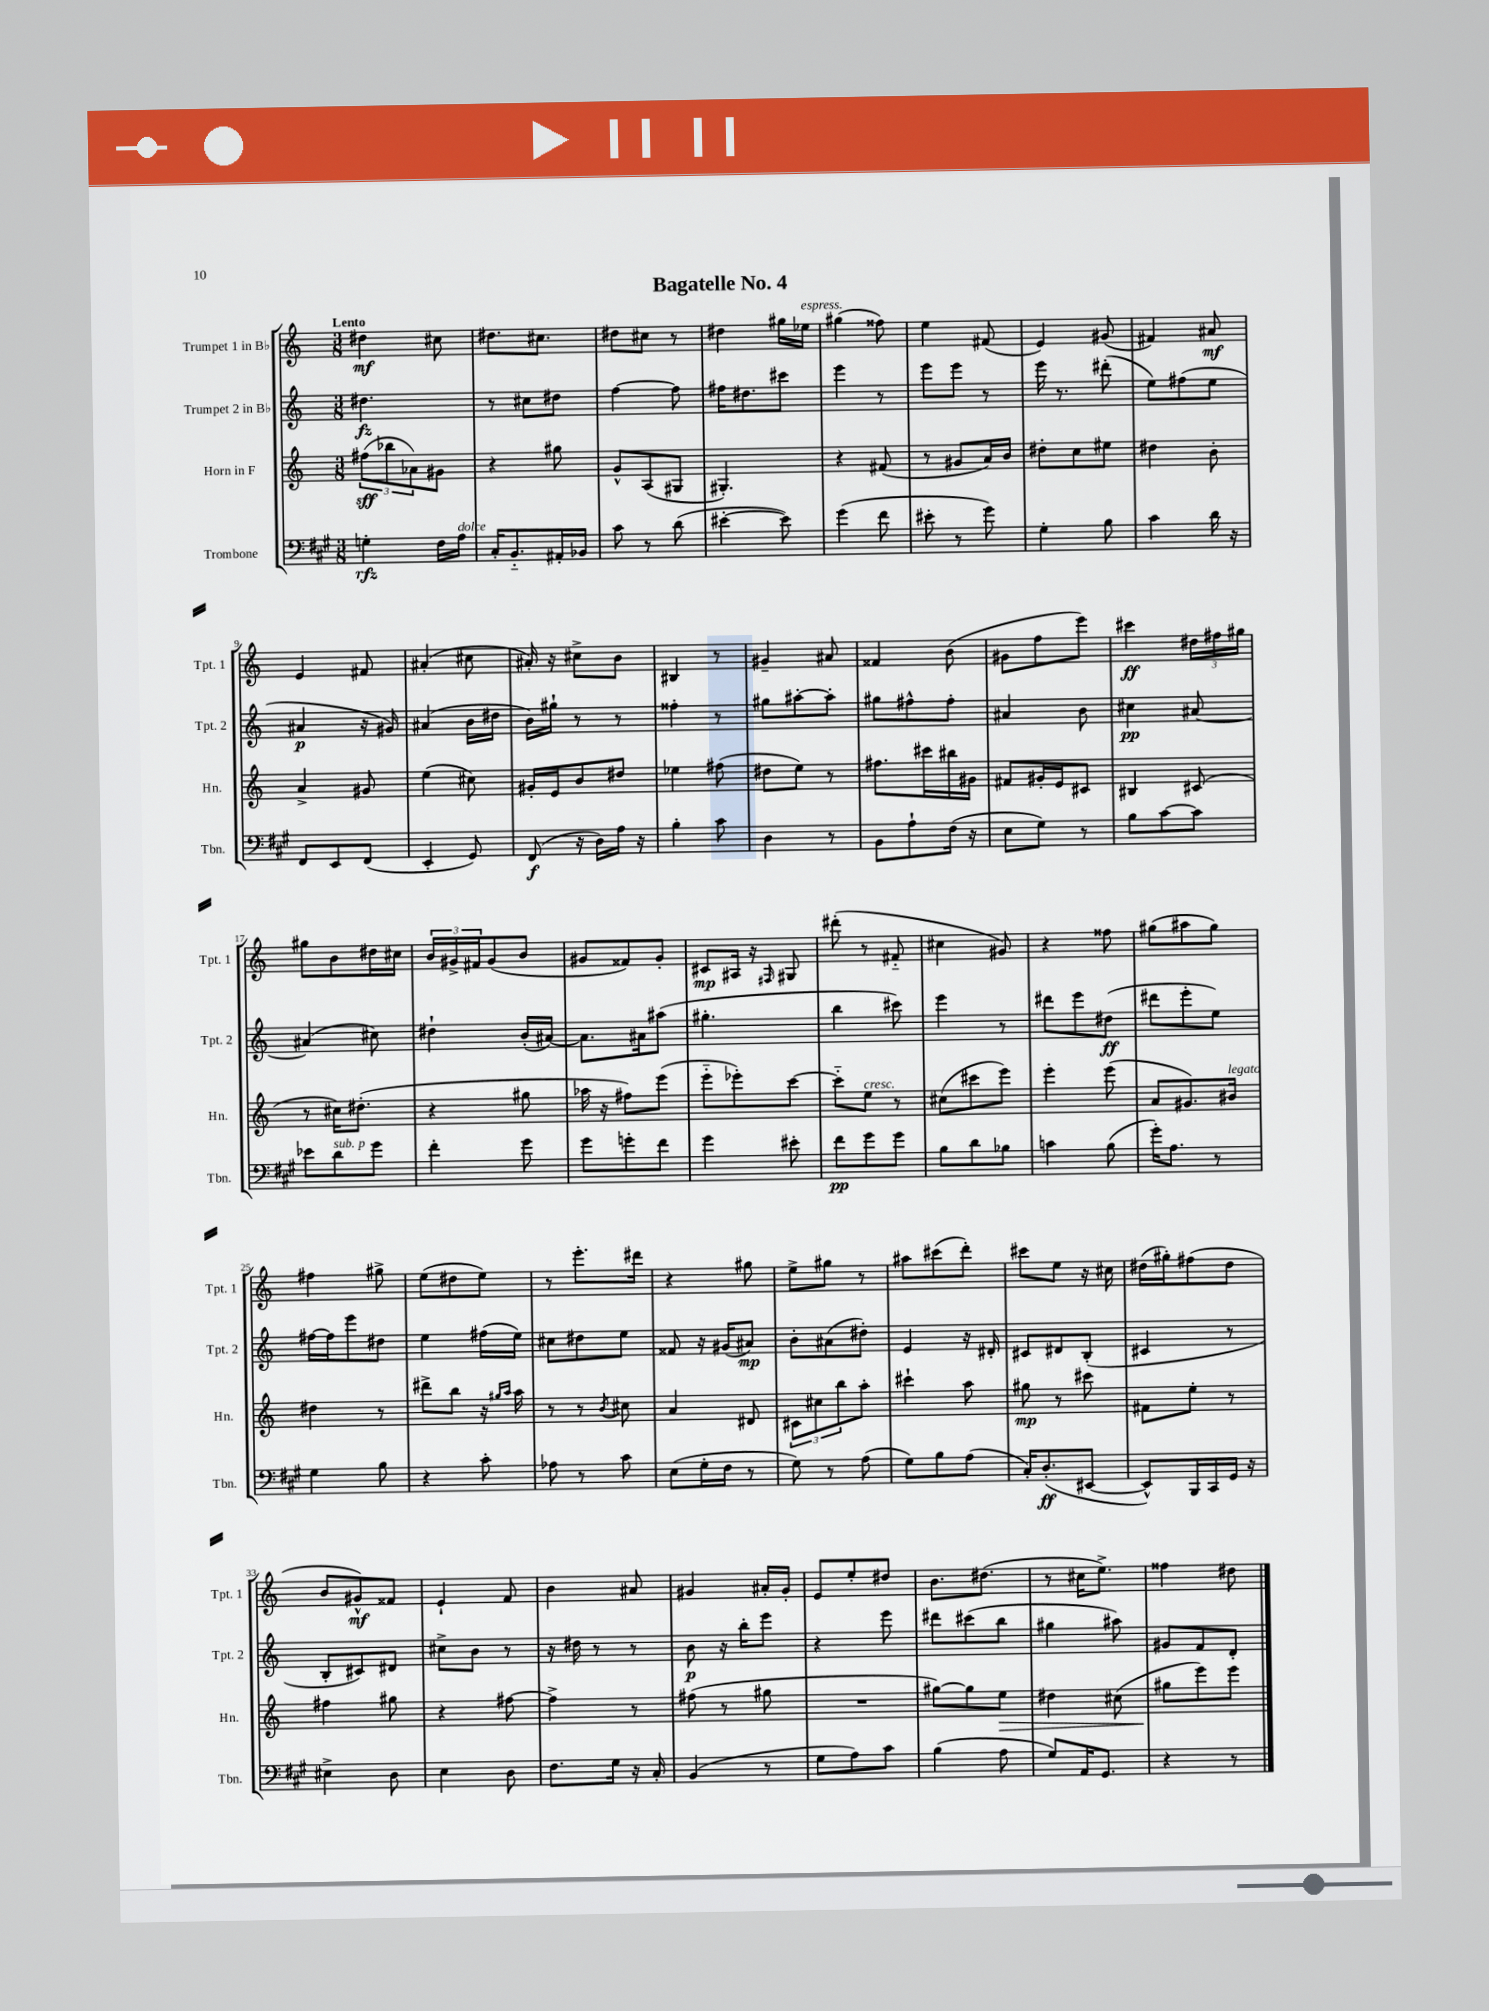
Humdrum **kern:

**kern	**kern	**kern	**kern
*staff4	*staff3	*staff2	*staff1
*clefF4	*clefG2	*clefG2	*clefG2
*k[f#c#g#]	*k[]	*k[]	*k[]
*M3/8	*M3/8	*M3/8	*M3/8
4G'\	(12ff#\L	4.dd#\	4dd#\
.	12bb-\	.	.
.	12a-\)	.	.
16F#\LL	8g#\J	.	8cc#\
16A\JJ	.	.	.
=	=	=	=
16C#'/LK	4r	8r	8.dd#\L
8.BB'~/	.	.	.
.	.	8cc#\L	.
.	.	.	8.cc#\J
16AA#'/L	8gg#\	8dd#\J	.
16BB-/JJ	.	.	.
=	=	=	=
8c#\	8g^^/L	[4ff\	8dd#\L
8r	(8A/	.	8cc#\J
(8d\	8G#/J	8ff\]	8r
=	=	=	=
[4e#'\	4.G#'/)	16ff#\LK	4dd#\
.	.	8.dd#\	.
8e#\])	.	8ccc#\J	16gg#\LL
.	.	.	16ee-\JJ
=	=	=	=
(4g#\	4r	4eee\	(4gg#\
8f#\	(8f#/	8r	8ff##\)
=	=	=	=
8e#'\	8r	8eee\L	4ee\
8r	8g#/L	8eee\J	.
8g#\)	16a/L)	8r	(8f#/
.	16b/JJ	.	.
=	=	=	=
4G#'\	8dd#'\L	16eee\	4e/)
.	.	8.r	.
.	8cc\	.	.
8B\	8ee#\J	(8ddd#'\	(8g#/
=	=	=	=
4c#\	4dd#\	8ee\L)	4f#/)
.	.	(8ff#\	.
16d\	8b'\	8ee\J	8a#/
16r	.	.	.
=	=	=	=
8FF#/L	4a^/	4a#/	4e/
8EE/	.	.	.
(8FF#/J	8g#/	16r	8f#/
.	.	16g#/)	.
=	=	=	=
4EE'/	(4ee\	(4a#/	(4a#'/
8GG#/)	8cc#\)	16b\LL	8cc#\
.	.	16dd#\JJ	.
=	=	=	=
(8FF#/	16g#'/LL	16b\LL)	16a#'/)
.	16e/J	16gg#`\JJ	16r
16r	8b/	8r	8cc#^\L
16D\LL)	.	.	.
16A\JJ	8dd#/J	8r	8b\J
16r	.	.	.
=	=	=	=
4B'\	4ee-\	4ff##'\	4B#/
8c#\	(8ff#\	8r	8r
=	=	=	=
4D\	8dd#\L	8gg#\L	4g#~/
.	8ee\J)	[8aa#'\	.
8r	8r	8aa#'\]J	8a#/
=	=	=	=
8BB\L	8.ff#\L	8gg#\L	4f##/
8A`\	.	8ff#^^\	.
.	16ccc#\L	.	.
(16F#\Jk	16bb#\	8ff#'\J	(8b\
16r	16g#\JJ	.	.
=	=	=	=
8E\L	8f#/L	4a#/	8g#\L
8G#\J)	16g#'/L	.	8ff\
.	16e/J	.	.
8r	8c#/J	8b\	8eee\J)
=	=	=	=
8B\L	4B#/	4cc#\	4ccc#\
[8c#\	.	.	.
8c#\]J	(8c#/	[8a#/	24dd#\LL
.	.	.	24ff#\
.	.	.	24gg#\JJ
=	=	=	=
8e-\L	8r	(4a#/]	8gg#\L
8d\	16cc#\LK)	.	8b\
.	(8.dd#'\J	.	.
8g#\J	.	8cc#\)	16dd#\L
.	.	.	16cc#\JJ
=	=	=	=
4f#'\	4r	4dd#`\	24b/LL
.	.	.	24g#^/
.	.	.	24f#/J
.	.	.	(8g#/
8g#\	8gg#\	(16b'/LL	8b/J
.	.	[16a#/JJ)	.
=	=	=	=
8g#\L	16aa-\	8.a#\]L	8g#/L
.	16r	.	.
8g'\	8ff#\L)	.	8f##/)
.	.	16a#\k	.
8f#\J	(8eee\J	(8aa#\J	8g#'/J
=	=	=	=
4g#\	8eee'~\L	4.gg#'\	8c#/L
.	8eee-'\)	.	16A#/Jk
.	.	.	16r
.	.	.	16qqF#/
8e#'\	[8ccc\J	.	8G#/
=	=	=	=
8f#\L	8ccc'~\]L	4bb\	(8ddd#'\
8g#\	8ee\J	.	8r
8g#\J	8r	8ccc#\)	8f#'~/
=	=	=	=
8B\L	(8cc#\L	4eee\	4cc#\
8d\	8ccc#\	.	.
8B-\J	8eee\J)	8r	8g#/)
=	=	=	=
4c\	4eee'\	8ddd#\L	4r
.	.	8eee\	.
(8B\	(8eee\	(8dd#\J	8ff##\
=	=	=	=
16g#'\LK)	8a/L	8ddd#\L	(8gg#\L
8.A\J	.	.	.
.	8.g#/)	8eee'\	8aa#\
8r	.	8ee\J)	8gg#\J)
.	16b#/Jk	.	.
=	=	=	=
4G#\	4dd#\	[16ff#\LL	4ff#\
.	.	16ff#\]J	.
.	.	8eee\	.
8B\	8r	8dd#\J	8gg#^\
=	=	=	=
4r	8ddd#^\L	4ee\	(8ee\L
.	8bb\J	.	8dd#\
8c#'\	16r	(16ff#\LL	8ee\J)
.	16qqgg#/LL	.	.
.	16qqaa/JJ	.	.
.	16aa\	16ee\JJ)	.
=	=	=	=
8A-\	8r	8cc#\L	8r
8r	8r	8dd#\	8.eee'\L
.	8qb/	.	.
8c#\	8cc#\	8ee\J	.
.	.	.	16ddd#\Jk
=	=	=	=
(8E\L	4a/	8f##/	4r
16G#'\L	.	16r	.
16F#\JJ	.	(16g#/LK	.
8r	8d#/	8a#/J)	8gg#\
=	=	=	=
8G#\)	12c#\L	8b'\L	8ee^\L
.	12cc#\	.	.
8r	.	(8a#\	8gg#\J
.	12bb\	.	.
(8A\	8aa'\J	8dd#'\J)	8r
=	=	=	=
8G#\L)	4ccc#`\	4e/	8aa#\L
8B\	.	.	(8ccc#\
(8A\J	8aa\	16r	8ddd'\J)
.	.	16d#'/	.
=	=	=	=
16C#'/LK)	8gg#\	8c#/L	8ccc#\L
(8.D'/	.	.	.
.	8r	8d#/	8ee\J
[8EE#/J	8ccc#\	(8B'/J	16r
.	.	.	16cc#\
=	=	=	=
8EE#^^/]L)	8f#\L	4c#/	(16dd#\LL
.	.	.	16gg#'\J)
16BBB/L	8ee'\J	.	(8ff#\
16CC#/	.	.	.
16GG#/JJ	8r	8r	8dd#\J
16r	.	.	.
=	=	=	=
4E#^\	4ff#\	8B'/L	8b/L
.	.	8c#/)	8g#^^/)
8D\	8gg#\	8d#/J	8f##/J
=	=	=	=
4E\	4r	8cc#^\L	4e`/
.	.	8b\J	.
8D\	[8ff#\	8r	8f/
=	=	=	=
8.F#\L	4ff#^\]	16r	4b\
.	.	16dd#\	.
.	.	8r	.
16G#\Jk	.	.	.
16r	8r	8r	8a#/
16C#'/	.	.	.
=	=	=	=
(4BB/	(8ff#\	8b\	4g#/
.	8r	16r	.
.	.	16bb'\LK	.
8r	8gg#\	8eee\J	16a#'/LL
.	.	.	16g#'/JJ
=	=	=	=
8G#\L	4.r	4r	8e/L
8A\)	.	.	8ee'/
8c#\J	.	8eee\	8dd#/J
=	=	=	=
(4B\	[8gg#\L)	8ddd#\L	8.b\L
.	8gg#\]	(8ccc#\	.
.	.	.	(8.dd#\J
8A\	8ee\J	8bb\J	.
=	=	=	=
8G#/L)	4dd#\	4gg#\	8r
16AA/K	.	.	16cc#\LK
8.GG#/J	.	.	8.ee^\J)
.	(8cc#\	8aa#\)	.
=	=	=	=
4r	8gg#\L	8g#/L	4ff##\
.	8eee\)	8f/	.
8r	8eee\J	8d'/J	8dd#\
==	==	==	==
*-	*-	*-	*-
